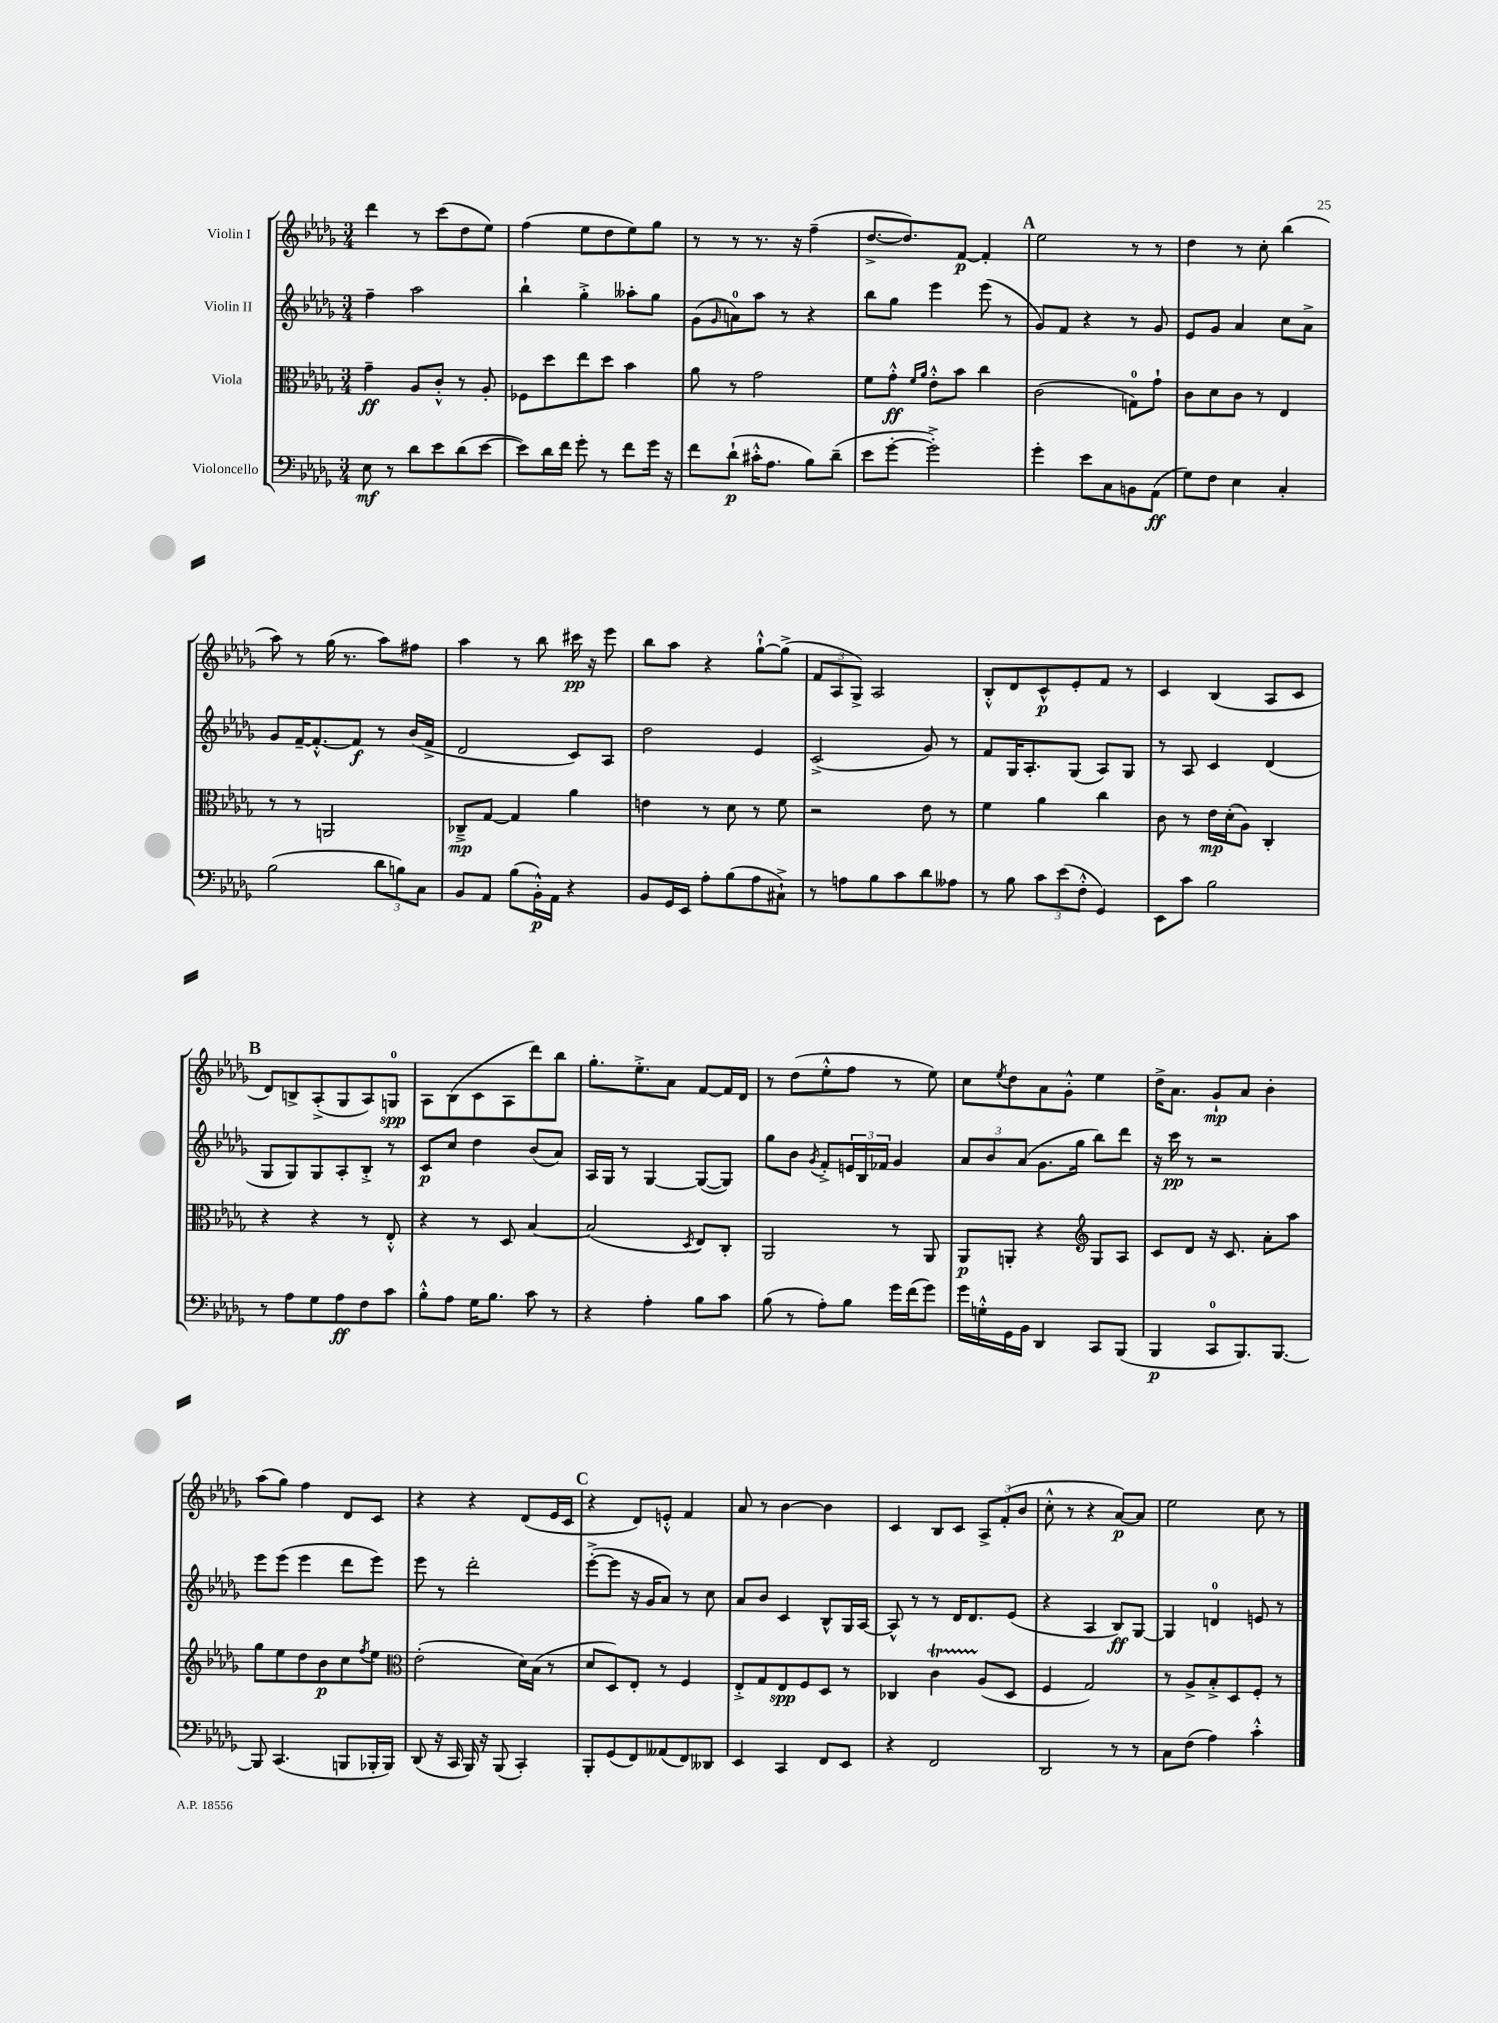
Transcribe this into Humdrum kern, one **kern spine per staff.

**kern	**dynam	**kern	**dynam	**kern	**dynam	**kern	**dynam
*part4	*part4	*part3	*part3	*part2	*part2	*part1	*part1
*staff4	*staff4	*staff3	*staff3	*staff2	*staff2	*staff1	*staff1
*I"Violoncello	*	*I"Viola	*	*I"Violin II	*	*I"Violin I	*
*clefF4	*	*clefC3	*	*clefG2	*	*clefG2	*
*k[b-e-a-d-g-]	*	*k[b-e-a-d-g-]	*	*k[b-e-a-d-g-]	*	*k[b-e-a-d-g-]	*
*M3/4	*	*M3/4	*	*M3/4	*	*M3/4	*
=1	=1	=1	=1	=1	=1	=1	=1
8E-\	mf	4g-~\	ff	4ff~\	.	4ddd-\	.
8r	.	.	.	.	.	.	.
8d-\L	.	8A-/L	.	2aa-\	.	8r	.
8e-\	.	8c'^^/J	.	.	.	(8ccc\L	.
(8d-\	.	8r	.	.	.	8dd-\	.
[8e-\J	.	8A-'/	.	.	.	8ee-\J)	.
=2	=2	=2	=2	=2	=2	=2	=2
8e-\L])	.	8F-X\L	.	4bb-`\	.	(4ff\	.
16d-\L	.	8dd-\	.	.	.	.	.
16f\JJ	.	.	.	.	.	.	.
8g-'\	.	8ee-\	.	4gg-'^\	.	8ee-\L	.
8r	.	8dd-\J	.	.	.	8dd-\	.
8f\L	.	4b-\	.	8aa--X'\L	.	8ee-\)	.
16g-\Jk	.	.	.	8gg-\J	.	8gg-\J	.
16r	.	.	.	.	.	.	.
=3	=3	=3	=3	=3	=3	=3	=3
8f\L	.	8a-\	.	(8g-\L	.	8r	.
.	.	.	.	16qqg-/	.	.	.
(8d-`\J	p	8r	.	8an\)	.	8r	.
16c#X'^^\KL	.	2g-\	.	8aa-\J	.	8.r	.
8.A-\J	.	.	.	.	.	.	.
.	.	.	.	8r	.	.	.
.	.	.	.	.	.	16r	.
8B-\L)	.	.	.	4r	.	(4ff~\	.
(8d-~\J	.	.	.	.	.	.	.
=4	=4	=4	=4	=4	=4	=4	=4
8e-\L	.	8f\L	.	8bb-\L	.	[8.dd-^/L	.
[8g-'\J	.	8g-'^^\J	ff	8gg-\J	.	.	.
.	.	.	.	.	.	8.dd-/])	.
.	.	16qqf/LL	.	.	.	.	.
.	.	16qqa-/JJ	.	.	.	.	.
2g-'^\])	.	8e-'^^\L	.	4eee-\	.	.	.
.	.	8b-\J	.	.	.	[8f/J	p
.	.	4cc\	.	(8eee-\	.	4f'/]	.
.	.	.	.	8r	.	.	.
!!LO:REH:place=s1:t=A
=5	=5	=5	=5	=5	=5	=5	=5
4g-'\	.	(2c\	.	8g-/L)	.	2ee-\	.
.	.	.	.	8f/J	.	.	.
8e-\L	.	.	.	4r	.	.	.
8C\	.	.	.	.	.	.	.
8BBn\	.	8Gn\L)	.	8r	.	8r	.
(8AA-\J	ff	8g-`\J	.	8g-/	.	8r	.
=6	=6	=6	=6	=6	=6	=6	=6
8G-\L)	.	8c\L	.	8e-/L	.	4dd-\	.
8F\J	.	8d-\	.	8g-/J	.	.	.
4E-\	.	8c\J	.	4a-/	.	8r	.
.	.	8r	.	.	.	8cc'\	.
4C'/	.	4E-/	.	8cc\L	.	(4bb-\	.
.	.	.	.	8a-^\J	.	.	.
!!LO:LB:g=z
=7	=7	=7	=7	=7	=7	=7	=7
(2B-\	.	8r	.	8g-/L	.	8aa-\)	.
.	.	8r	.	[16f~/K	.	8r	.
.	.	.	.	8.f'^^/_	.	.	.
.	.	2AAn/	.	.	.	(16gg-\	.
.	.	.	.	.	.	8.r	.
.	.	.	.	8f/J]	f	.	.
12d-\L	.	.	.	8r	.	8aa-\L)	.
12Bn\)	.	.	.	.	.	.	.
.	.	.	.	(16b-/LL	.	8ff#X\J	.
12C\J	.	.	.	.	.	.	.
.	.	.	.	16f^/JJ	.	.	.
=8	=8	=8	=8	=8	=8	=8	=8
8BB-/L	.	8C-X~^/L	mp	2d-/	.	4aa-\	.
8AA-/J	.	[8G-/J	.	.	.	.	.
(8B-\L	.	4G-/]	.	.	.	8r	.
16BB-'^^\L)	p	.	.	.	.	8bb-\	.
16AA-\JJ	.	.	.	.	.	.	.
4r	.	4a-\	.	8c/L)	.	16ccc#X\	pp
.	.	.	.	.	.	16r	.
.	.	.	.	8A-/J	.	8eee-\	.
=9	=9	=9	=9	=9	=9	=9	=9
8BB-/L	.	4en\	.	2dd-\	.	8bb-\L	.
16GG-/L	.	.	.	.	.	8aa-\J	.
16EE-/JJ	.	.	.	.	.	.	.
8A-'\L	.	8r	.	.	.	4r	.
(8B-\	.	8d-\	.	.	.	.	.
8A-\	.	8r	.	4e-/	.	[8gg-`^^\L	.
8C#X`^\J)	.	8f\	.	.	.	(8gg-^\J]	.
=10	=10	=10	=10	=10	=10	=10	=10
8r	.	2r	.	(2c^/	.	12f/L	.
.	.	.	.	.	.	12A-/	.
8An\L	.	.	.	.	.	.	.
.	.	.	.	.	.	12G-^/J)	.
8B-\	.	.	.	.	.	2A-/	.
8c\	.	.	.	.	.	.	.
8d-\	.	8e-\	.	8g-/)	.	.	.
8A--X\J	.	8r	.	8r	.	.	.
=11	=11	=11	=11	=11	=11	=11	=11
8r	.	4f\	.	8f/L	.	8B-'^^/L	.
8B-\	.	.	.	16G-/K	.	8d-/	.
.	.	.	.	8.A-'/	.	.	.
12c\L	.	4a-\	.	.	.	8c^^/	p
(12e-\	.	.	.	.	.	.	.
.	.	.	.	(8G-/J	.	8e-'/	.
12F'^^\J	.	.	.	.	.	.	.
4GG-/)	.	4cc\	.	8A-/L)	.	8f/J	.
.	.	.	.	8G-/J	.	8r	.
=12	=12	=12	=12	=12	=12	=12	=12
8EE-\L	.	8c\	.	8r	.	4c/	.
8c\J	.	8r	.	8A-/	.	.	.
2B-\	.	16e-\LL	mp	4c/	.	(4B-/	.
.	.	(16d-'\J	.	.	.	.	.
.	.	8A-\J)	.	.	.	.	.
.	.	4C'/	.	(4d-/	.	8A-/L	.
.	.	.	.	.	.	8c/J	.
!!LO:LB:g=z
!!LO:REH:place=s1:t=B
=13	=13	=13	=13	=13	=13	=13	=13
8r	.	4r	.	8G-/L	.	8d-/L)	.
8A-\L	.	.	.	8G-/)	.	8Bn^/	.
8G-\	.	4r	.	8G-/	.	(8A-'^/	.
8A-\	ff	.	.	8A-'/	.	8G-/	.
8F\	.	8r	.	8B-'^/J	.	8A-/)	.
8c\J	.	8E-'^^/	.	8r	.	8Gn/J	spp
=14	=14	=14	=14	=14	=14	=14	=14
8B-'^^\L	.	4r	.	8c/L	p	8A-\L	.
8A-\J	.	.	.	8cc/J	.	(8B-\	.
16G-\KL	.	8r	.	4dd-\	.	8c\	.
8.B-\J	.	.	.	.	.	.	.
.	.	8D-/	.	.	.	8A-\	.
8c\	.	[4B-/	.	(8b-/L	.	8ddd-\)	.
8r	.	.	.	8a-/J)	.	8bb-\J	.
=15	=15	=15	=15	=15	=15	=15	=15
4r	.	(2B-/]	.	16A-/LL	.	8.gg-'\L	.
.	.	.	.	16G-/JJ	.	.	.
.	.	.	.	8r	.	.	.
.	.	.	.	.	.	8.ee-'^\	.
4A-'\	.	.	.	[4G-/	.	.	.
.	.	.	.	.	.	8a-\J	.
.	.	8qD-/	.	.	.	.	.
8B-\L	.	8E-/L)	.	(8G-/L_	.	[8f/L	.
8c\J	.	8C'/J	.	8G-/J])	.	16f/L]	.
.	.	.	.	.	.	16d-/JJ	.
=16	=16	=16	=16	=16	=16	=16	=16
(8B-\	.	2AA-/	.	8gg-\L	.	8r	.
8r	.	.	.	8b-\J	.	(8dd-\L	.
.	.	.	.	8qg-/	.	.	.
8A-'\L)	.	.	.	8f'^/L	.	8ee-'^^\	.
8B-\J	.	.	.	24en/L	.	8ff\J	.
.	.	.	.	24B-/	.	.	.
.	.	.	.	24f-X/JJ	.	.	.
16g-\LL	.	8r	.	4g-/	.	8r	.
(16f\J	.	.	.	.	.	.	.
8g-\J)	.	8AA-/	.	.	.	8ee-\)	.
=17	=17	=17	=17	=17	=17	=17	=17
16g-\LL	.	8AA-/L	p	12a-/L	.	8cc\L	.
16Gn'^^\	.	.	.	.	.	.	.
.	.	.	.	12b-/	.	.	.
.	.	.	.	.	.	8qee-/	.
16GG-\	.	8AAn'/J	.	.	.	8dd-\	.
.	.	.	.	(12a-/J	.	.	.
16BB-\JJ	.	.	.	.	.	.	.
4DD-/	.	4r	.	8.g-\L	.	8a-\	.
.	.	.	.	.	.	8g-'^^\J	.
.	.	.	.	16gg-\Jk	.	.	.
*	*	*clefG2	*	*	*	*	*
8CC/L	.	8G-/L	.	8bb-\L)	.	4ee-\	.
(8BBB-/J	.	8A-/J	.	8ddd-\J	.	.	.
=18	=18	=18	=18	=18	=18	=18	=18
4BBB-/	p	8c/L	.	16r	.	16dd-^\KL	.
.	.	.	.	16ccc\	pp	8.a-\J	.
.	.	8d-/J	.	8r	.	.	.
8CC/L	.	16r	.	2r	.	8g-`/L	mp
.	.	8.c/	.	.	.	.	.
8.BBB-/)	.	.	.	.	.	8a-/J	.
.	.	8a-'\L	.	.	.	4b-'\	.
[8.BBB-/J	.	.	.	.	.	.	.
.	.	8aa-\J	.	.	.	.	.
!!LO:LB:g=z
=19	=19	=19	=19	=19	=19	=19	=19
8BBB-/]	.	8gg-\L	.	8eee-\L	.	(8aa-\L	.
(4.CC/	.	8ee-\	.	(8eee-\J	.	8gg-\J)	.
.	.	8dd-\	.	4eee-\	.	4ff\	.
.	.	8b-\	p	.	.	.	.
8BBBn/L	.	8cc\	.	8ddd-\L	.	8d-/L	.
.	.	8qff/	.	.	.	.	.
16BBB-X'/L	.	8ee-\J	.	8eee-\J)	.	8c/J	.
16BBB-/JJ)	.	.	.	.	.	.	.
=20	=20	=20	=20	=20	=20	=20	=20
*	*	*clefC3	*	*	*	*	*
(8DD-/	.	(2e-'\	.	8eee-\	.	4r	.
16r	.	.	.	8r	.	.	.
16CC/	.	.	.	.	.	.	.
16BBB-/)	.	.	.	2ddd-'\	.	4r	.
16r	.	.	.	.	.	.	.
(8BBB-/	.	.	.	.	.	.	.
4CC'/)	.	16d-\LL)	.	.	.	(8d-/L	.
.	.	(16B-\JJ	.	.	.	.	.
.	.	8r	.	.	.	16e-/L	.
.	.	.	.	.	.	16c/JJ	.
!!LO:REH:place=s1:t=C
=21	=21	=21	=21	=21	=21	=21	=21
8BBB-'/L	.	8d-/L	.	([8eee-'^\L	.	4r	.
(8GG-/	.	8D-/)	.	8eee-\J]	.	.	.
8FF/)	.	8E-'/J	.	16r	.	8d-/L)	.
.	.	.	.	16g-/KL	.	.	.
(8AA--X/	.	8r	.	8a-/J)	.	8en'^^/J	.
8FF/)	.	4F/	.	8r	.	4f/	.
8DD--X/J	.	.	.	8cc\	.	.	.
=22	=22	=22	=22	=22	=22	=22	=22
4EE-/	.	8E-'^/L	.	8a-/L	.	8a-/	.
.	.	8G-/	.	8b-/J	.	8r	.
4CC/	.	8E-/	spp	4c/	.	[4b-\	.
.	.	8F/	.	.	.	.	.
8FF/L	.	8D-/J	.	8B-^^/L	.	4b-\]	.
8EE-/J	.	8r	.	16G-/L	.	.	.
.	.	.	.	[16A-/JJ	.	.	.
=23	=23	=23	=23	=23	=23	=23	=23
4r	.	4C-X/	.	8A-^^/]	.	4c/	.
.	.	.	.	8r	.	.	.
2FF/	.	4ct\	.	8r	.	8B-/L	.
.	.	.	.	16d-/KL	.	8c/J	.
.	.	.	.	8.d-/	.	.	.
.	.	(8A-/L	.	.	.	12A-^/L	.
.	.	.	.	.	.	(12f'/	.
.	.	8D-/J	.	(8e-/J	.	.	.
.	.	.	.	.	.	12b-/J	.
=24	=24	=24	=24	=24	=24	=24	=24
2DD-/	.	4F/	.	4r	.	8cc'^^\	.
.	.	.	.	.	.	8r	.
.	.	2G-/)	.	4A-/	.	4r	.
8r	.	.	.	8B-/L)	ff	[8a-/L)	p
8r	.	.	.	[8G-/J	.	8a-/J]	.
=25	=25	=25	=25	=25	=25	=25	=25
8C\L	.	8r	.	4G-/]	.	2ee-\	.
(8F\J	.	8A-^/L	.	.	.	.	.
4A-\)	.	8B-'^/	.	4dn/	.	.	.
.	.	8D-/	.	.	.	.	.
4c'^^\	.	8F'/J	.	8en/	.	8cc\	.
.	.	8r	.	8r	.	8r	.
==	==	==	==	==	==	==	==
*-	*-	*-	*-	*-	*-	*-	*-
